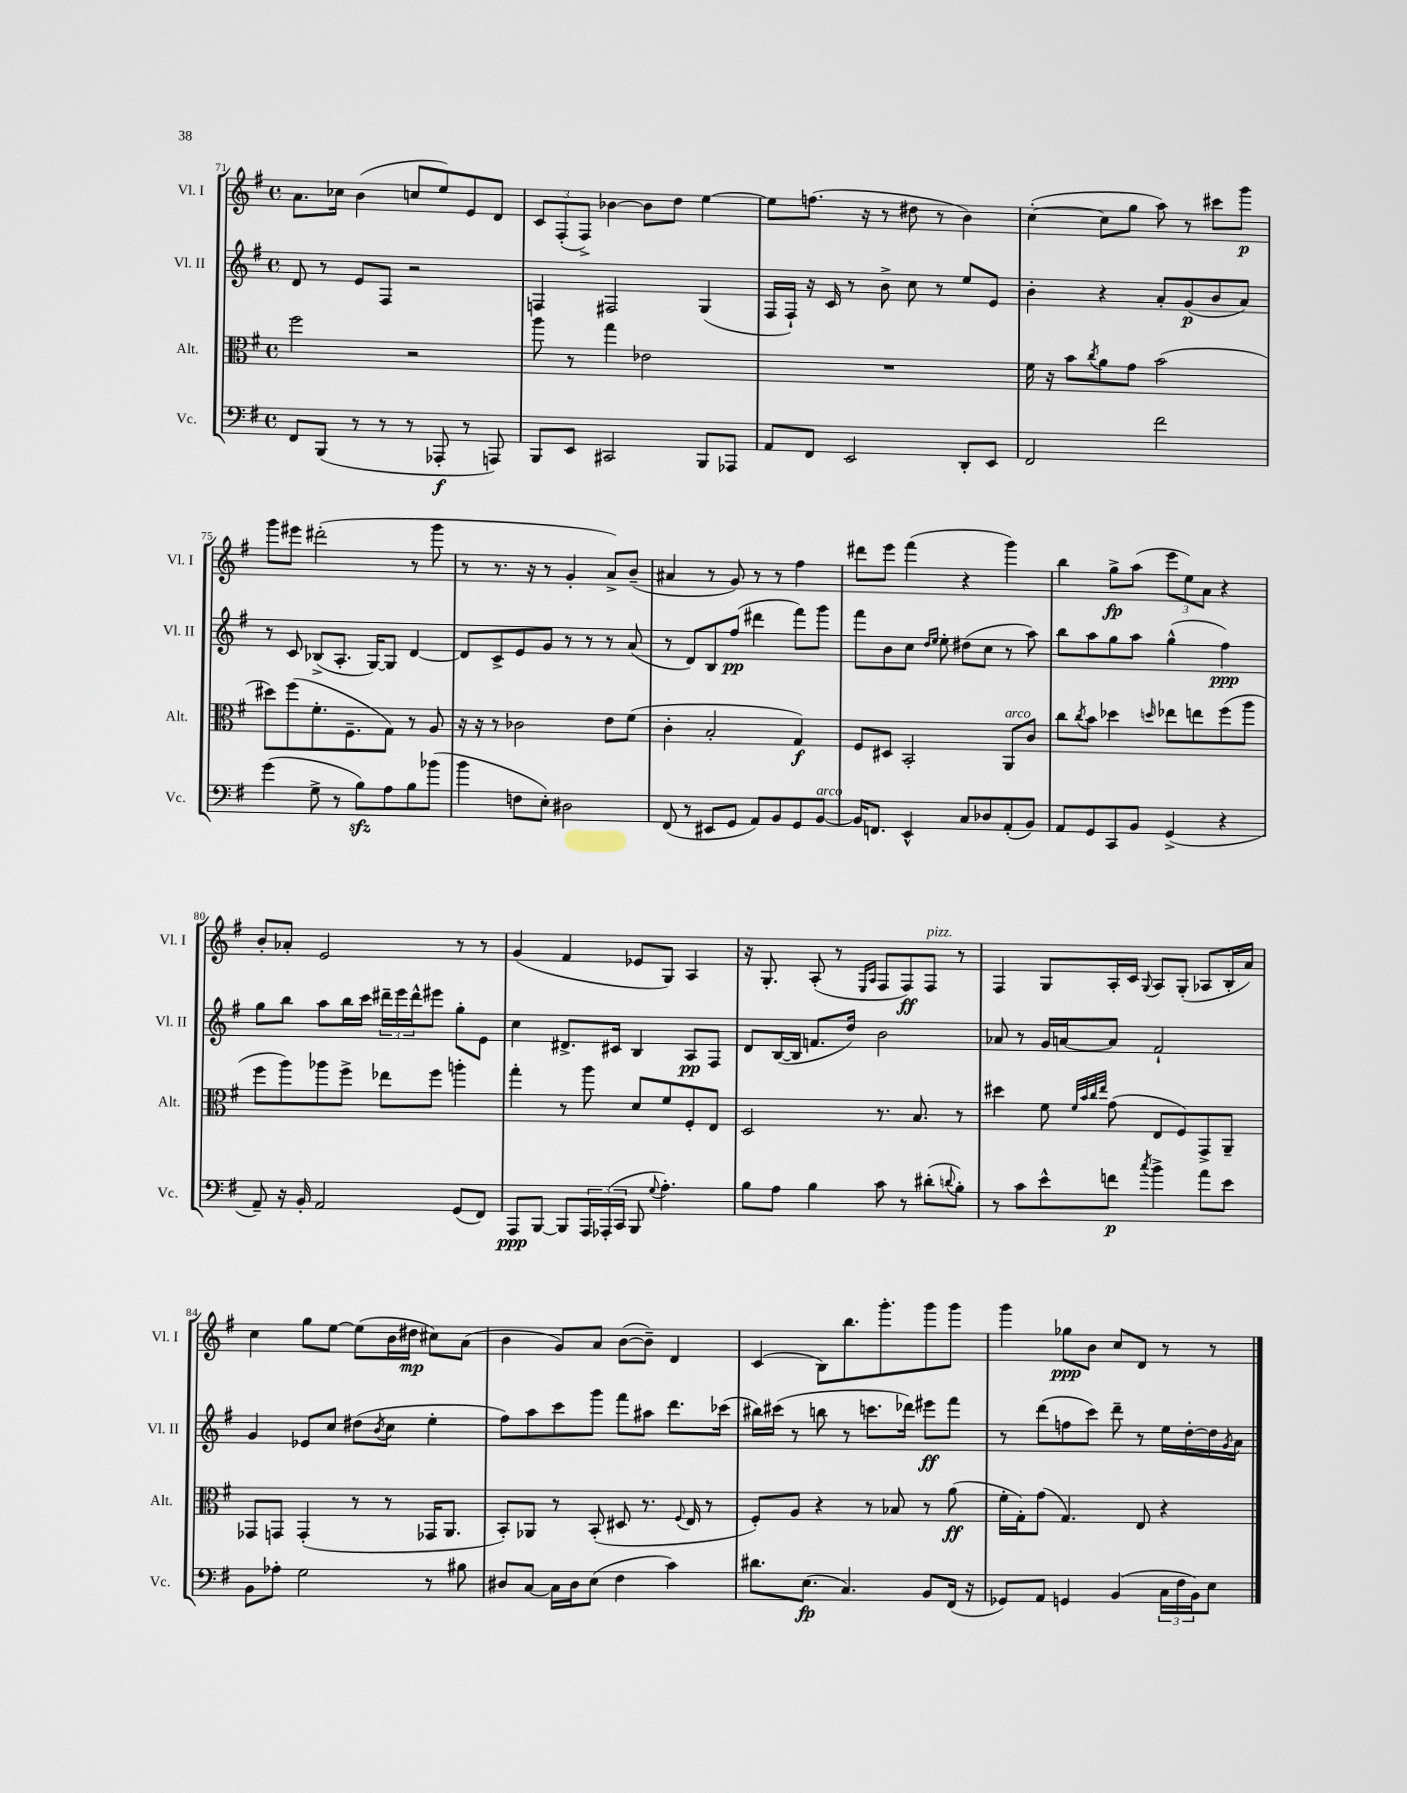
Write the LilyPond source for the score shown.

<<
\new StaffGroup <<
\new Staff = "s0" \with { instrumentName = "Vl. I" shortInstrumentName = "Vl. I" } {
    \clef treble \key g \major \defaultTimeSignature \time 4/4
    a'8. ces''16 b'4( c''8 e''8) e'8 d'8 |
    \tuplet 3/2 { c'8 fis8-.( fis8->) } bes'4~ bes'8 d''8 e''4~ |
    e''8 f''8.( r16 r8 dis''8 r8 b'4) |
    c''4~-.( c''8 g''8 a''8) r8 cis'''8 g'''8\p |
    g'''8 eis'''8 dis'''2-.( r8 g'''8 |
    r8 r8. r16 r8 g'4-. a'8->) b'8--( |
    ais'4 r8 g'8) r8 r8 fis''4 |
    dis'''8 e'''8 fis'''4( r4 g'''4) |
    b''4 g''8->\fp a''8( \tuplet 3/2 { e'''8 e''8) a'8 } r4 |
    b'8-. aes'8-. e'2 r8 r8 |
    g'4( fis'4 ees'8 g8) a4 |
    r16 g8.-. a8-.( r8 \grace { e16 a16 } fis8 fis8\ff) fis8^\markup { \italic "pizz." } r8 |
    fis4 g8 a16-. c'16 \appoggiatura { g8 } a8 g8-.( aes8 b16-. a'16) |
    c''4 g''8 e''8~ e''8( b'16 dis''16\mp cis''8) a'8( |
    b'4 g'8) a'8 b'8~( b'8--) d'4 |
    c'4( b8) b''8. g'''8.-. g'''8 g'''8 |
    g'''4 ges''8\ppp b'8 c''8 d'8 r8 r8 \bar "|." |
}
\new Staff = "s1" \with { instrumentName = "Vl. II" shortInstrumentName = "Vl. II" } {
    \clef treble \key g \major \defaultTimeSignature \time 4/4
    d'8 r8 e'8 fis8 r2 |
    f4 fis2 g4( |
    fis16 fis16-!) r16 c'16 r8 b'8-> c''8 r8 e''8 e'8 |
    b'4-. r4 a'8-. g'8\p( b'8 a'8) |
    r8 c'8 bes8->( a8.-. g16~) g8 d'4~ |
    d'8 c'8-> e'8 g'8 r8 r8 r8 a'8( |
    r8 d'8) b8 fis''8\pp( dis'''4 fis'''8) g'''8 |
    fis'''8 b'8 c''8 \grace { d''16 e''16 } e''8-. dis''8( c''8 r8 a''8) |
    b''8 a''8 g''8 a''8 g''4-^( fis''4\ppp) |
    g''8 b''8 a''8 b''16 c'''16 \tuplet 3/2 { dis'''16-- e'''16 dis'''16-^ } eis'''8 g''8-. e'8 |
    c''4 dis'8.-> cis'16 b4 a8\pp fis8 |
    d'8 b16~( b16 f'8. d''16) b'2 |
    aes'8 r8 g'16 a'16~ a'8 fis'2-! |
    g'4 ees'8 c''8 dis''8( \acciaccatura { b'8 } c''8 e''4-. |
    fis''8) a''8 c'''8 g'''8 fis'''8 ais''8 d'''8. ces'''16( |
    bis''16) cis'''16( r8 b''8 r8 c'''8. des'''16) eis'''8\ff fis'''8 |
    r8 d'''8( f''8 c'''8) d'''8-- r8 e''16 d''16~-. d''16 \acciaccatura { g'8 } a'16 \bar "|." |
}
\new Staff = "s2" \with { instrumentName = "Alt." shortInstrumentName = "Alt." } {
    \clef alto \key g \major \defaultTimeSignature \time 4/4
    fis''2 r2 |
    a''8 r8 g''4 ees'2 |
    R1 |
    fis'16 r16 b'8 \acciaccatura { c''8 } a'8 g'8 b'2( |
    dis''8) fis''8( fis'8.-. fis8.-- g8) r8 a8 |
    r16 r16 r8 ces'2 e'8 fis'8( |
    c'4-. b2-. g4\f) |
    fis8 dis8 b,2-. a,8^\markup { \italic "arco" } c'8 |
    c''8 \acciaccatura { c''8 } b'8 des''4 \grace { d''16 } ees''8 e''8 fis''8( a''8 |
    fis''8 a''8) aes''8 fis''8-> ees''8 fis''8 a''4-. |
    g''4-. r8 a''8 d'8 fis'8 fis8-. e8 |
    d2 r8. b8. r8 |
    dis''4 fis'8 \grace { fis'32 b'32 c''32 e''32 } g'8( e8 fis8) g,8-> a,8-- |
    ges,8 g,8 g,4-.( r8 r8 ges,16 a,8. |
    b,8-.) aes,8 r8 b,8-.( dis8 r8. \appoggiatura { fis8 } e16 r8 |
    fis8-.) a8 r4 r8 bes8 r8 a'8\ff( |
    fis'16-. g16-.) g'8( g4.) e8 r4 \bar "|." |
}
\new Staff = "s3" \with { instrumentName = "Vc." shortInstrumentName = "Vc." } {
    \clef bass \key g \major \defaultTimeSignature \time 4/4
    fis,8 b,,8( r8 r8 r8 aes,,8-.\f r8 a,,8) |
    b,,8 e,8 cis,2 b,,8 aes,,8 |
    a,8 fis,8 e,2 d,8-. e,8 |
    fis,2 fis'2 |
    g'4( g8-> r8 b8\sfz) a8 b8 bes'8( |
    b'4 f8 e8-.) dis2 |
    fis,8( r8 eis,8 g,8 a,8) b,8 g,8 b,8~^\markup { \italic "arco" } |
    b,16 f,8. e,4-^ c8 des8 a,8-.( b,8) |
    a,8 g,8 c,8 b,8 g,4->( r4 |
    a,8--) r16 b,16-. a,2 g,8( fis,8) |
    a,,8\ppp b,,8~ b,,8 \tuplet 3/2 { a,,16 aes,,16-.( c,16 } b,,8 \appoggiatura { g8 } a4.-.) |
    b8 a8 b4 c'8 r8 dis'8-.( \appoggiatura { d'8 } b8-.) |
    r8 c'8 e'8-^ f'8\p \acciaccatura { c''8 } b'4-> a'8 e'8 |
    b,8 aes8-. g2 r8 bis8 |
    dis8 c8~ c16 dis16 e8( fis4 c'4) |
    dis'8. e8.\fp( c4.) b,8 fis,16( r16 |
    ges,8) a,8 g,4 b,4( \tuplet 3/2 { c16 fis16 b,16) } e8 \bar "|." |
}
>>
>>
\layout { \context { \Score currentBarNumber = #71 } }
